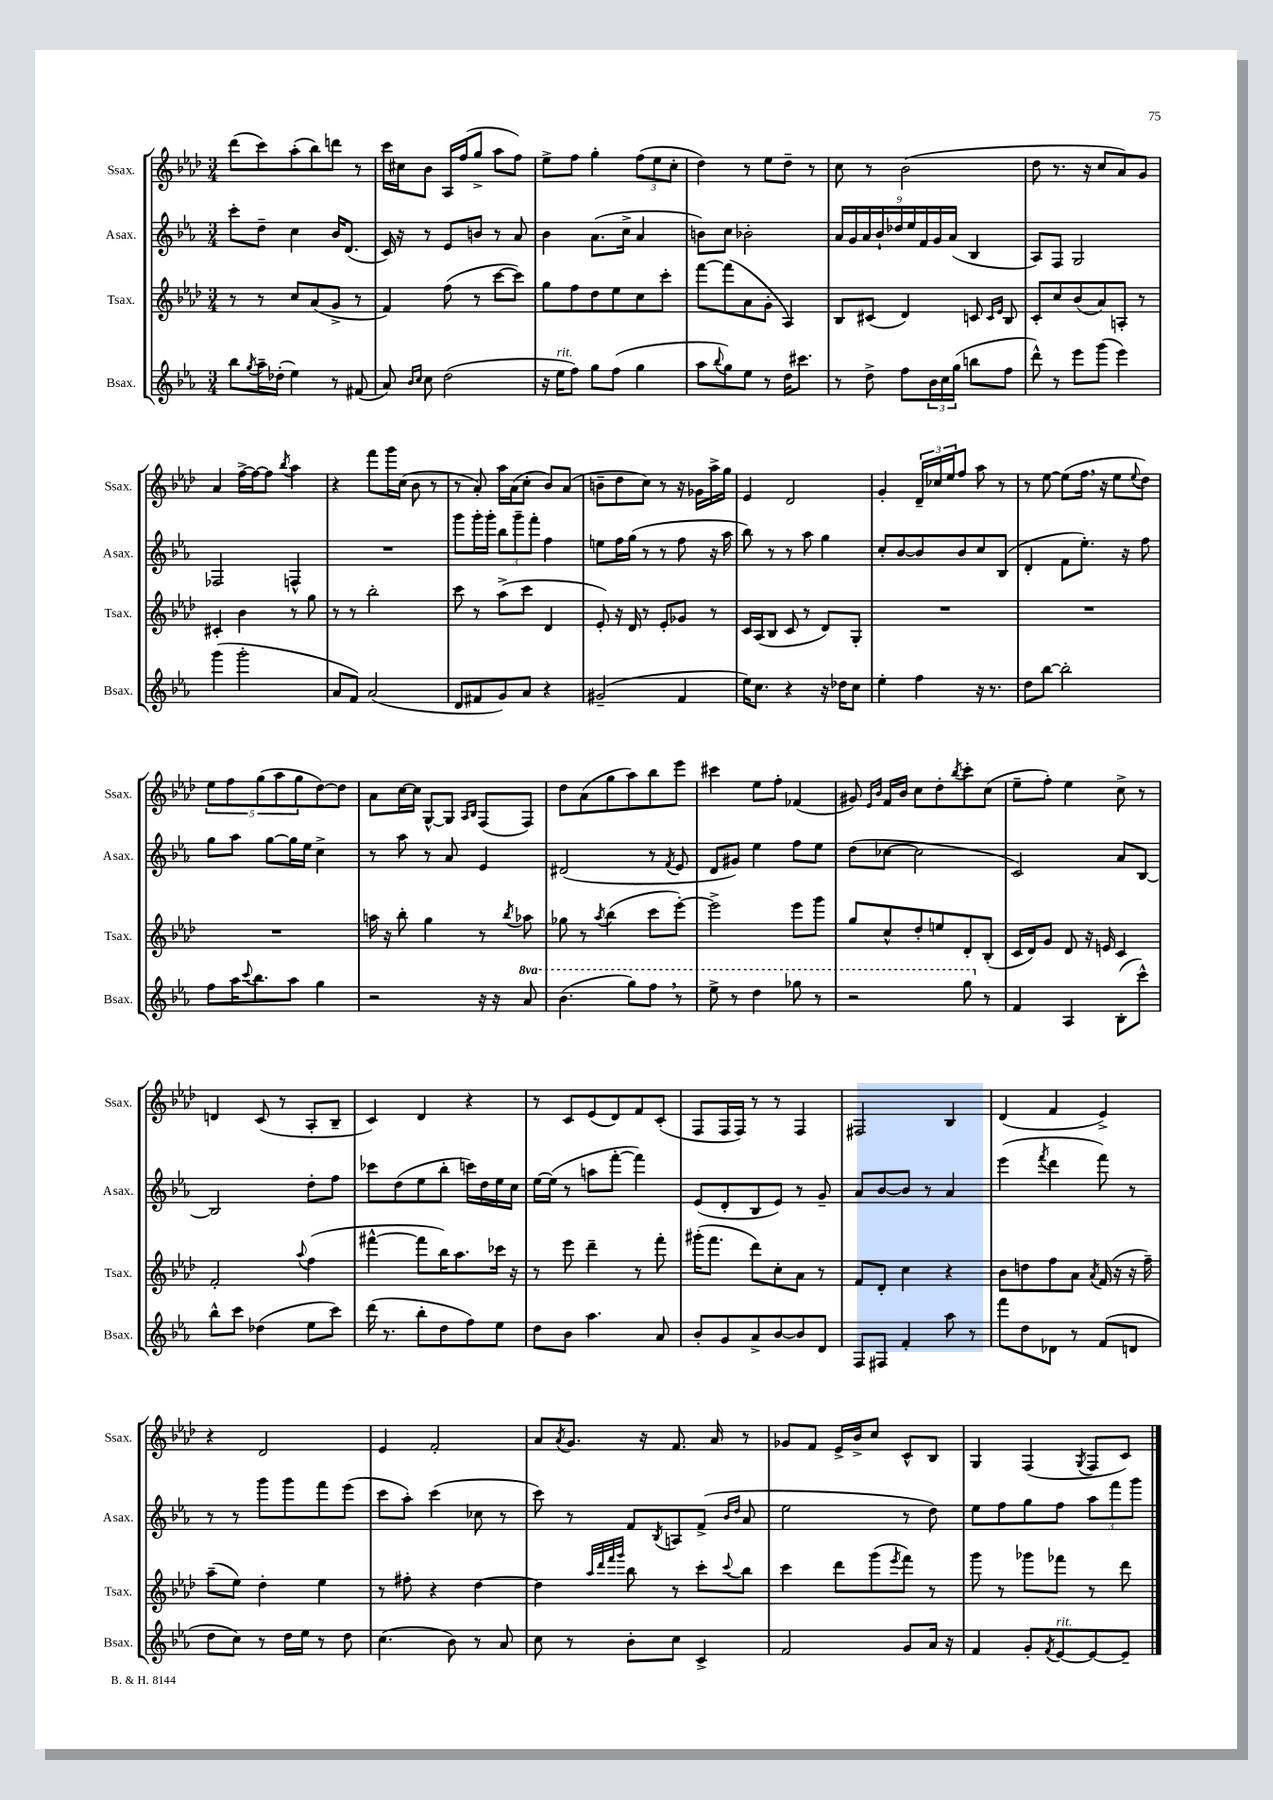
<<
\new StaffGroup <<
\new Staff = "s0" \with { instrumentName = "Ssax." shortInstrumentName = "Ssax." } {
    \clef treble \key aes \major \numericTimeSignature \time 3/4
    des'''8( c'''8) aes''8-.( bes''8) d'''8 r8 |
    c'''16 cis''16 bes'8 aes16 f''16( g''8-> aes''8 f''8) |
    ees''8-> f''8 g''4-. \tuplet 3/2 { f''8( ees''8 c''8-. } |
    des''4) r8 ees''8 des''8-- r8 |
    c''8 r8 bes'2( |
    des''8 r8. r16 c''8 aes'8) g'8 |
    aes'4 f''16~-> f''16~ f''8 \acciaccatura { bes''8 } aes''4 |
    r4 f'''8 g'''16 c''16( bes'8 r8 |
    r8 aes'8-.) aes''16 aes'16( c''8-. bes'8) aes'8( |
    b'8-- des''8 c''8) r8 r16 ges'16 aes''16-> g''16 |
    ees'4 des'2 |
    g'4-. \tuplet 3/2 { des'16-- ces''16 ees''16 } f''8 aes''8 r8 |
    r8 ees''8~ ees''8( f''16 \breathe r16 ees''8 \appoggiatura { ees''8 } des''8) |
    \tuplet 5/4 { ees''8 f''8 g''8( aes''8 g''8 } des''8~) des''8 |
    aes'8 c''16~ c''16 g8~-^ g8 \grace { aes16 bes16 } f8( f8) |
    des''8 aes'8( g''8 aes''8) bes''8 ees'''8 |
    cis'''4 ees''8 f''8-. fes'4( |
    gis'8) \grace { ees'16 bes'16 } f'16 bes'16 c''8 des''8-. \acciaccatura { bes''8 } c'''8-. c''8( |
    ees''8-- f''8-.) ees''4 c''8-> r8 |
    d'4 c'8( r8 aes8-. bes8-- |
    c'4) des'4 r4 |
    r8 c'8 ees'8( des'8) f'8 c'8-.( |
    f8 f16 f16) r8 r8 f4 |
    fis2 bes4 |
    des'4( f'4 ees'4->) |
    r4 des'2 |
    ees'4 f'2-. |
    aes'8 \acciaccatura { aes'8 } g'8. r16 f'8. aes'16 r8 |
    ges'8 f'8 ees'16-> bes'16-> c''8 c'8-^ bes8 |
    g4 f4( \acciaccatura { g8 } f8 c'8) \bar "|." |
}
\new Staff = "s1" \with { instrumentName = "Asax." shortInstrumentName = "Asax." } {
    \clef treble \key ees \major \numericTimeSignature \time 3/4
    c'''8-. d''8-- c''4 bes'16 d'8.( |
    c'16) r16 r8 ees'8 b'8 r8 aes'8 |
    bes'4 aes'8.( c''16-> aes'4 |
    b'8) c''8 bes'2-. |
    \tuplet 9/8 { aes'16 g'16 aes'16 bes'16-! des''16 ees''16 f'16 g'16 aes'16( } bes4 |
    aes8) f8 g2 |
    fes2 f4-^ |
    R2. |
    g'''8 g'''16-. g'''16-. \tuplet 3/2 { bes''8 g'''8-- f'''8-. } f''4 |
    e''8 f''16 g''16( r8 r8 f''8 r16 aes''16 |
    bes''8) r8 r8 aes''8 g''4 |
    c''8-. bes'8~ bes'8 bes'8 c''8 bes8( |
    d'4-. f'8 ees''8.-.) r16 f''8 |
    g''8 aes''8 g''8~ g''16 ees''16 c''4-> |
    r8 aes''8 r8 aes'8 ees'4 |
    dis'2( r8 \acciaccatura { f'8 } ees'8 |
    d'8 gis'8) ees''4 f''8 ees''8 |
    d''8( ces''8~ ces''2 |
    c'2) aes'8 bes8~ |
    bes2 d''8-. f''8 |
    ces'''8 d''8( ees''8 bes''8-. c'''16) d''16 ees''16 c''16 |
    ees''16~ ees''16( r8 a''8 f'''8~-. f'''4) |
    ees'8( d'8-. bes8 ees'8) r8 g'8-- |
    aes'8 bes'8~ bes'8 r8 aes'4 |
    ees'''4( \acciaccatura { f'''8 } d'''4 f'''8) r8 |
    r8 r8 g'''8 g'''8 f'''8 ees'''8( |
    c'''8 aes''8-.) c'''4( ces''8 r8 |
    c'''8) r8 f'8 \acciaccatura { bes8 } a8 f'8->( \grace { bes'16 d''16 } aes'8 |
    ees''2 r8 d''8) |
    ees''8 f''8 g''8 f''8 \tuplet 3/2 { aes''8 f'''8 g'''8 } \bar "|." |
}
\new Staff = "s2" \with { instrumentName = "Tsax." shortInstrumentName = "Tsax." } {
    \clef treble \key aes \major \numericTimeSignature \time 3/4
    r8 r8 c''8 aes'8( g'8-> r8 |
    f'4) f''8( r8 c'''8~ c'''8) |
    g''8 f''8 des''8 ees''8 c''8 c'''8-. |
    f'''8~ f'''8( aes'8 g'8-. aes4) |
    bes8 cis'8( des'4) c'8 \grace { c'16 ees'16 } bes8 |
    c'8-. c''8 bes'8( aes'8) a8-. r8 |
    cis'4-. bes'4 r8 g''8 |
    r8 r8 bes''2-. |
    c'''8 r8 aes''8->( c'''8 des'4 |
    ees'8-.) r16 des'16 r8 ees'8-. ges'8 r8 |
    c'16 aes16( bes8 c'8 r8 des'8) g8-. |
    R2. |
    R2. |
    R2. |
    a''16 r16 bes''8-. g''4 r8 \acciaccatura { bes''8 } aes''8 |
    ges''8 r8 \acciaccatura { aes''8 } bes''4( c'''8 ees'''8~-.) |
    ees'''2-> ees'''8 g'''8 |
    g''8 c''8-^ des''8-. e''8 des'8-. bes8-.( |
    c'16 des'16) g'8 des'8 r16 e'16 c'4 |
    f'2-. \appoggiatura { aes''8 } f''4( |
    fis'''4~-^ fis'''8 bes''16) aes''8. ces'''16 r16 |
    r8 ees'''8 des'''4-- r8 f'''8-. |
    gis'''16-.( f'''8. des'''8) c''8-. aes'8 r8 |
    f'8 des'8-. c''4 r4 |
    bes'8 d''8 f''8 aes'8 \acciaccatura { aes'8 } f'16( r16 r16 f''16--) |
    aes''8--( ees''8) des''4-. ees''4 |
    r8 fis''8-. r4 des''4~ |
    des''4 \grace { aes''32 des'''32 f'''32 g'''32 } bes''8 r8 c'''8-. \appoggiatura { c'''8 } bes''8 |
    c'''4 des'''8 g'''8( \acciaccatura { ees'''8 } f'''8) r8 |
    g'''8 r8 ges'''8 fes'''8 r8 des'''8 \bar "|." |
}
\new Staff = "s3" \with { instrumentName = "Bsax." shortInstrumentName = "Bsax." } {
    \clef treble \key ees \major \numericTimeSignature \time 3/4 \set Staff.ottavationMarkups = #ottavation-simple-ordinals
    bes''8 \acciaccatura { g''8 } aes''16-- des''16-.( ees''4) r8 fis'8( |
    aes'8) \grace { bes'16 c''16 } c''8 d''2( |
    r16 ees''16^\markup { \italic "rit." } f''8) g''8 f''8( g''4 |
    aes''8 \appoggiatura { bes''8 } g''8) ees''8 r8 d''16 cis'''8. |
    r8 d''8-> f''8 \tuplet 3/2 { bes'16 c''16 g''16( } b''8 f''8 |
    d'''8-^) r8 ees'''8 g'''8( ees'''4) |
    g'''4( g'''2-. |
    aes'8 f'8) aes'2( |
    d'8 fis'8 g'8) aes'8 r4 |
    gis'2--( f'4 |
    ees''16) c''8. r4 r16 des''16 c''8 |
    ees''4-. f''4 r16 r8. |
    d''8 bes''8~ bes''2-. |
    f''8 aes''16 \appoggiatura { c'''8 } bes''8. aes''8 g''4 |
    r2 r16 r16 \ottava #1 aes''8 |
    bes''4.( g'''8) f'''8 \breathe r8 |
    ees'''8-> r8 d'''4 ges'''8 r8 |
    r2 g'''8 \ottava #0 r8 |
    f'4 aes4 bes8-.( c'''8-^) |
    bes''8-^ c'''8 des''4( ees''8 c'''8) |
    d'''16( r8. bes''8-. d''8 f''8) ees''8 |
    d''8 bes'8 aes''4. aes'8 |
    bes'8-. g'8 aes'8-> bes'8~ bes'8 d'8 |
    f8 fis8 f'4-. aes''8 r8 |
    f'''8 d''8 des'8 r8 f'8( d'8 |
    d''8 c''8) r8 d''16 ees''16 r8 d''8 |
    c''4.( bes'8) r8 aes'8 |
    c''8 r8 bes'8-. c''8 c'4-> |
    f'2 g'8 aes'16 r16 |
    f'4 g'8-. \acciaccatura { f'8 } ees'8~^\markup { \italic "rit." } ees'8~ ees'8-- \bar "|." |
}
>>
>>
\layout { \context { \Score \remove "Bar_number_engraver" } }
